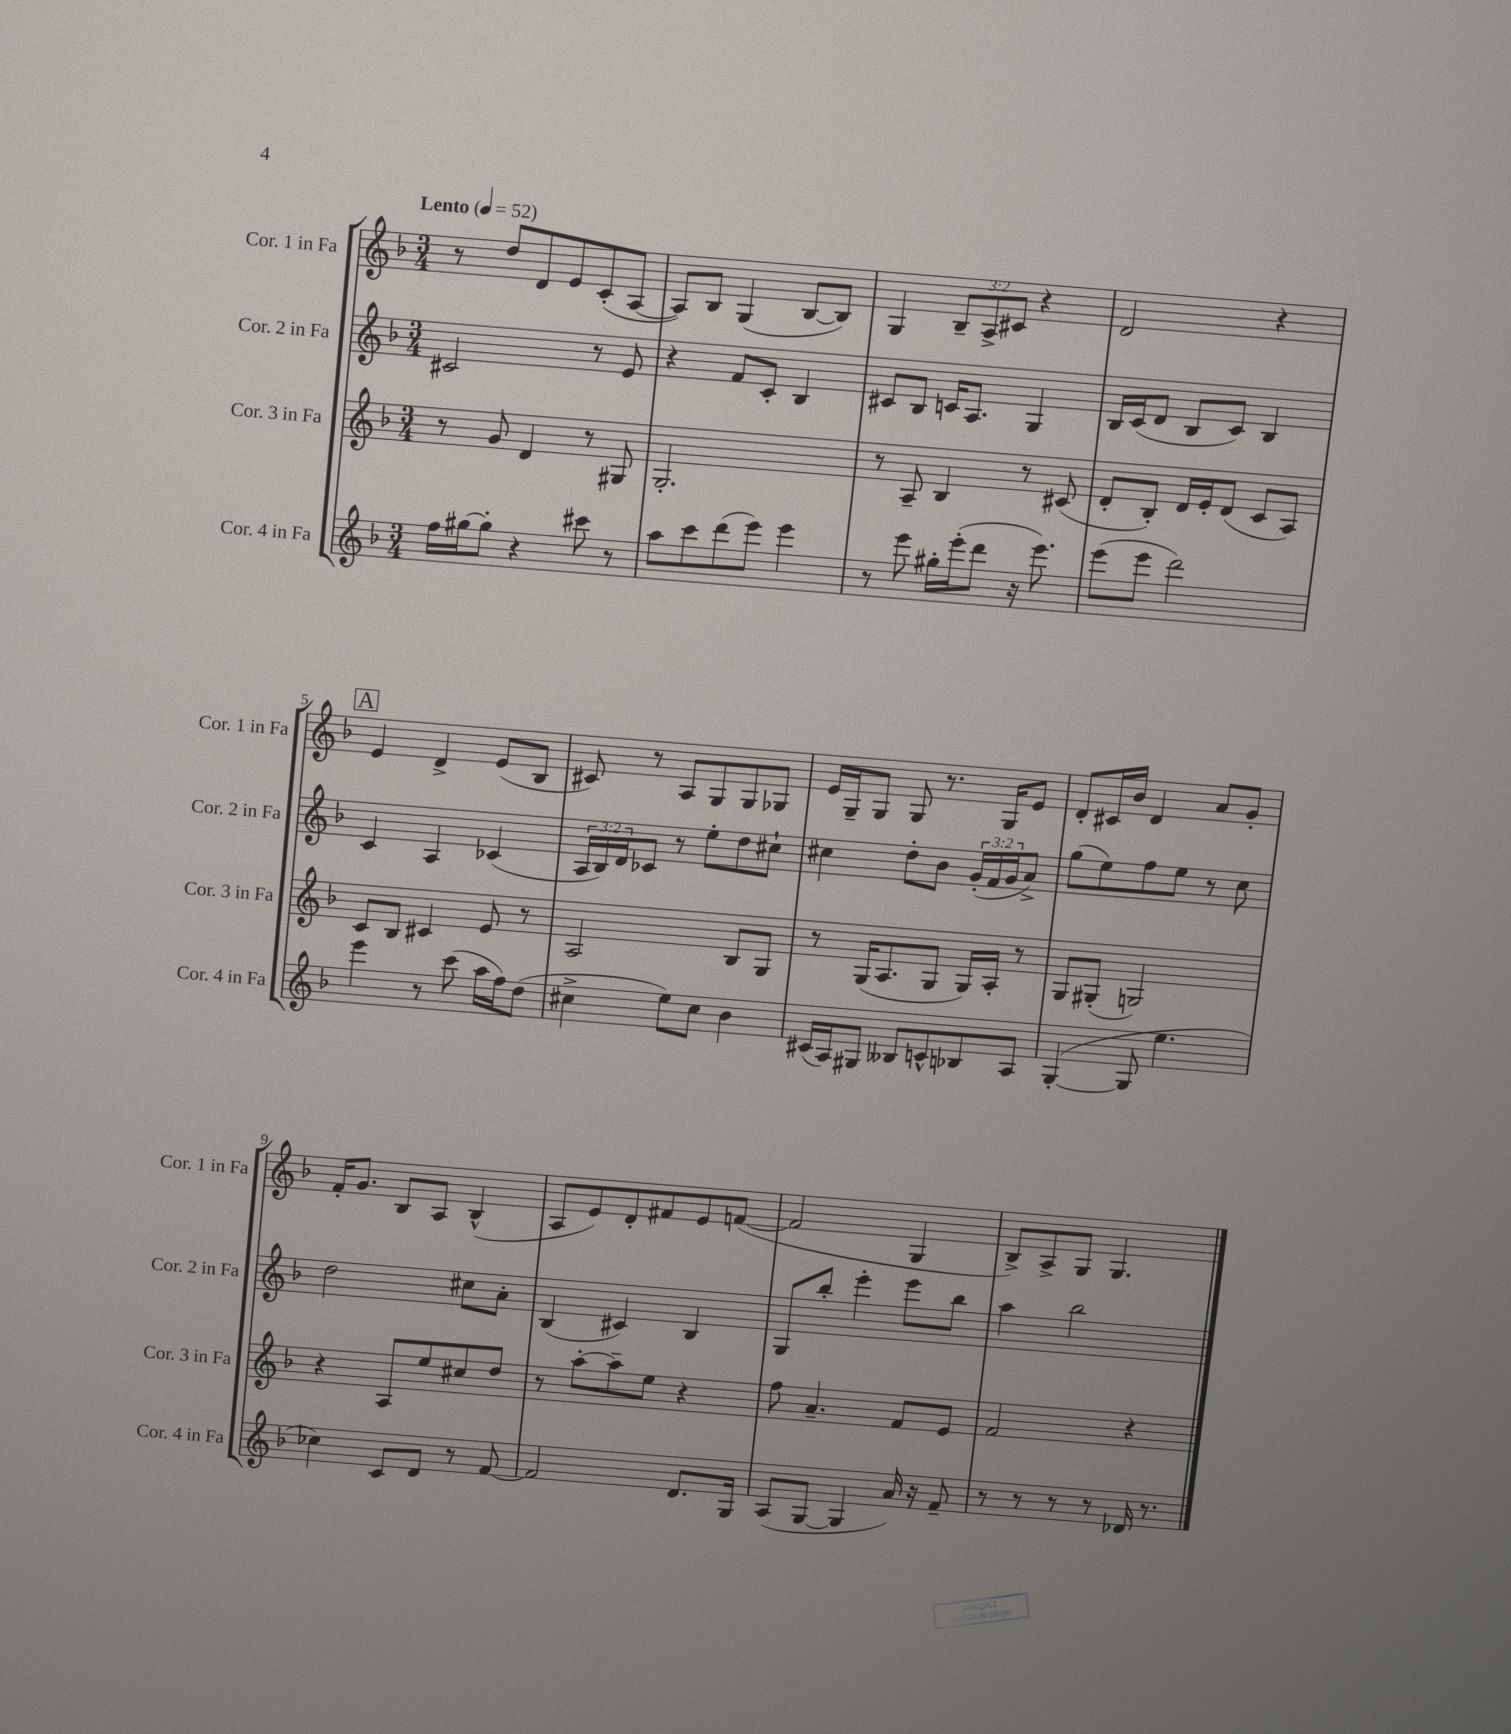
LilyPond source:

<<
\new StaffGroup <<
\new Staff = "s0" \with { instrumentName = "Cor. 1 in Fa" shortInstrumentName = "Cor. 1 in Fa" } {
    \clef treble \key f \major \numericTimeSignature \time 3/4 \override Staff.TupletNumber.text = #tuplet-number::calc-fraction-text \tempo "Lento" 4 = 52
    r8 d''8 d'8 e'8 c'8-.( a8~ |
    a8) bes8 g4( bes8~ bes8) |
    g4 \tuplet 3/2 { bes8-- a8-> cis'8 } r4 |
    d'2 r4 |
    \mark \markup { \box "A" } e'4 d'4-> e'8( bes8 |
    cis'8) r8 a8 g8 g8 ges8 |
    e'16 g16-- g8 g8 r8. g16 e'8 |
    d'8-. cis'16 bes'16 d'4 a'8 g'8-. |
    f'16-. g'8. bes8 a8 bes4-^( |
    a8 e'8) d'8-. fis'8 e'8 f'8~( |
    f'2 g4 |
    bes8->) a8-> g8 g4. \bar "|." |
}
\new Staff = "s1" \with { instrumentName = "Cor. 2 in Fa" shortInstrumentName = "Cor. 2 in Fa" } {
    \clef treble \key f \major \numericTimeSignature \time 3/4 \override Staff.TupletNumber.text = #tuplet-number::calc-fraction-text
    cis'2 r8 e'8 |
    r4 f'8 c'8-. bes4 |
    cis'8 bes8 c'16 a8. g4 |
    bes16 c'16( d'8 bes8 c'8) bes4 |
    \mark \markup { \box "A" } c'4 a4 ces'4( |
    \tuplet 3/2 { a16 bes16) d'16 } ces'8 r8 e''8-. d''8 cis''8-! |
    cis''4 d''8-. bes'8 \tuplet 3/2 { g'16-.( f'16 g'16 } a'8->) |
    g''8( e''8) f''8 e''8 r8 c''8 |
    d''2 cis''8 a'8-. |
    bes4( cis'4) bes4 |
    g8 bes''8-. e'''4-. e'''8 bes''8 |
    a''4 bes''2 \bar "|." |
}
\new Staff = "s2" \with { instrumentName = "Cor. 3 in Fa" shortInstrumentName = "Cor. 3 in Fa" } {
    \clef treble \key f \major \numericTimeSignature \time 3/4
    r8 g'8 d'4 r8 gis8 |
    g2.-. |
    r8 a8-- bes4 r8 cis'8( |
    d'8-. bes8-.) d'16 e'16-. d'8( c'8 a8) |
    \mark \markup { \box "A" } c'8 bes8 cis'4 e'8 r8 |
    a2 bes8 g8 |
    r8 g16( a8. g8 g16) a16-. r8 |
    g8 gis8-.( g2) |
    r4 a8 e''8 cis''8 d''8 |
    r8 a''8~-. a''8-- e''8 r4 |
    f''8 a'4.-- f'8 e'8 |
    f'2 r4 \bar "|." |
}
\new Staff = "s3" \with { instrumentName = "Cor. 4 in Fa" shortInstrumentName = "Cor. 4 in Fa" } {
    \clef treble \key f \major \numericTimeSignature \time 3/4
    f''16 gis''16~ gis''8-. r4 cis'''8 r8 |
    a''8 c'''8 d'''8( e'''8) e'''4 |
    r8 e'''8 gis''16-. e'''16-.( d'''8 r16 e'''8.) |
    e'''8( e'''8 d'''2) |
    \mark \markup { \box "A" } e'''4 r8 c'''8( a''16 f''16) d''8( |
    cis''4-> e''8) cis''8 bes'4 |
    cis'16( a16) gis8 beses8 c'8-^ bes8 a8 |
    g4~-.( g8 e''4. |
    ces''4) c'8 d'8 r8 f'8~ |
    f'2 d'8. g16 |
    a8( g8~ g4 a'16) r16 f'8-- |
    r8 r8 r8 r8 des'16 r8. \bar "|." |
}
>>
>>
